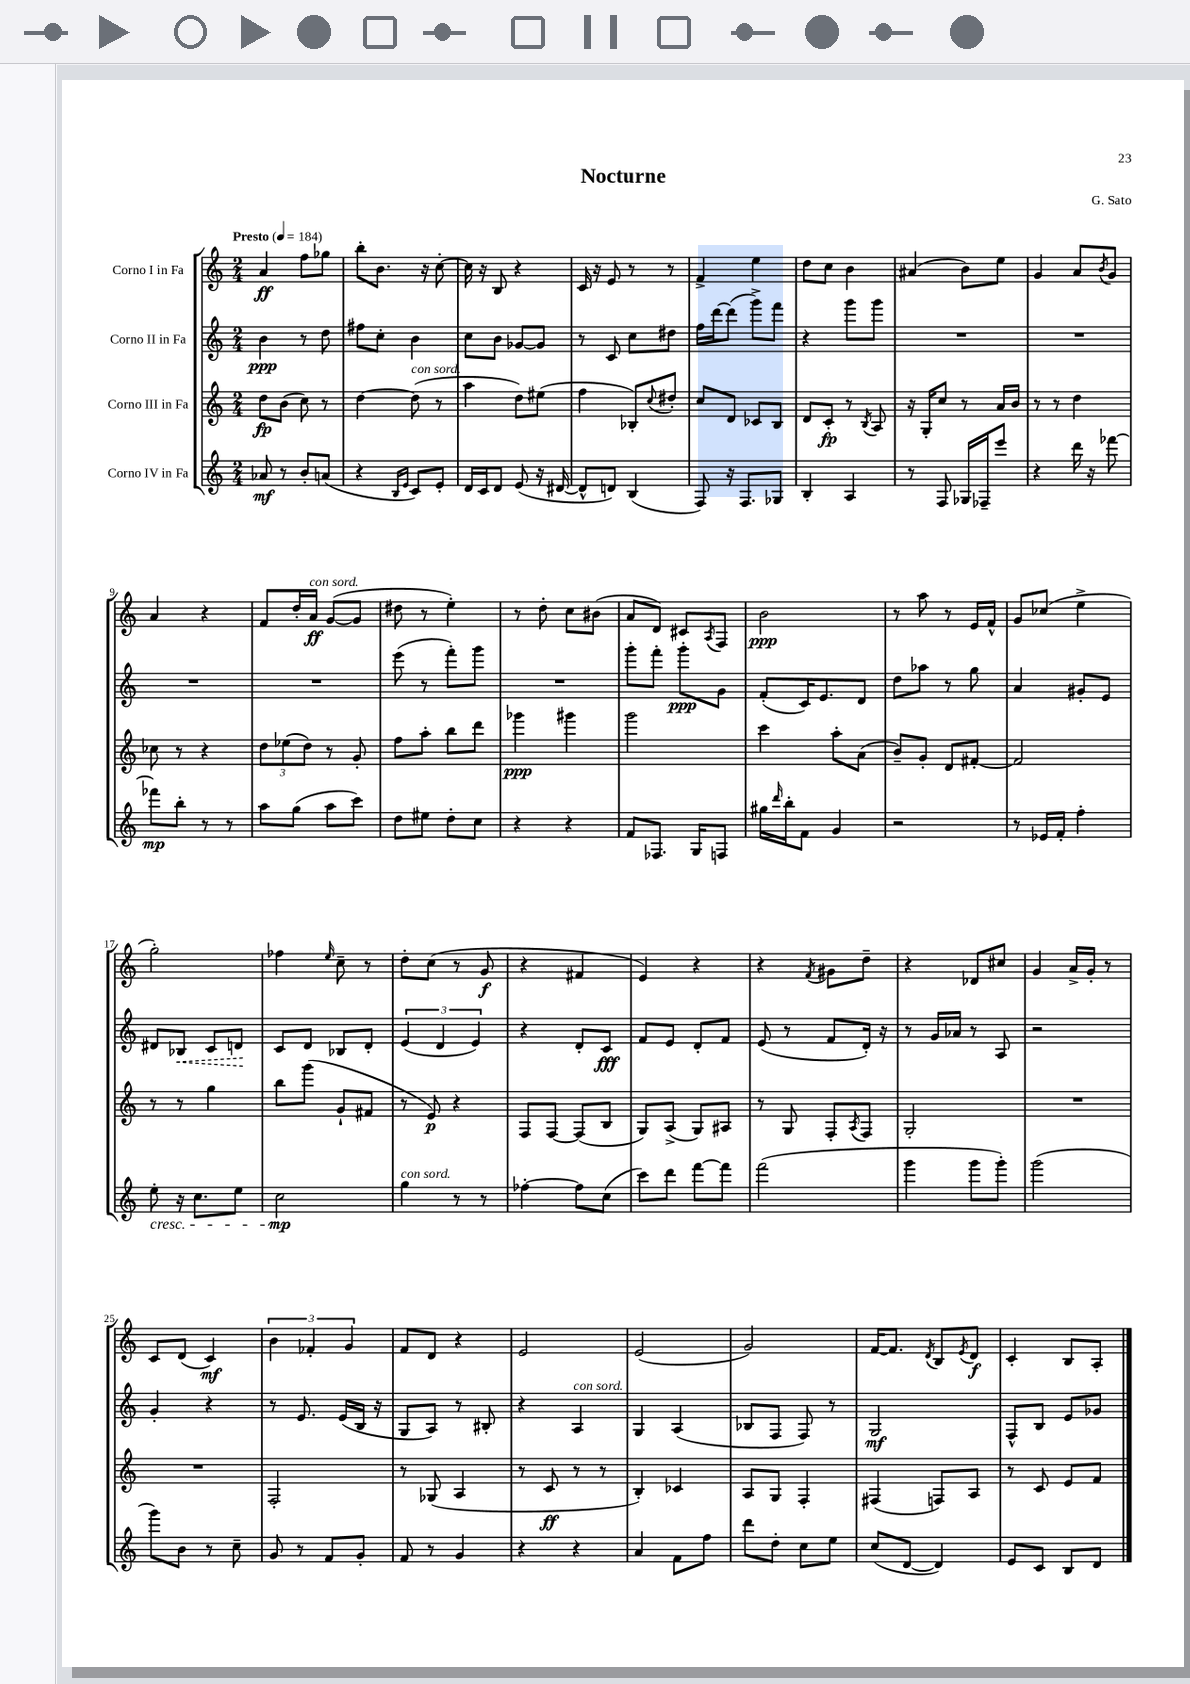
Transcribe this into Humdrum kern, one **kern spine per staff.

**kern	**kern	**kern	**kern
*staff4	*staff3	*staff2	*staff1
*clefG2	*clefG2	*clefG2	*clefG2
*k[]	*k[]	*k[]	*k[]
*M2/4	*M2/4	*M2/4	*M2/4
*MM184	*MM184	*MM184	*MM184
8a-	8dd	4b	4a
8r	(8b	.	.
8b'	8cc)	8r	8ff
(8a	8r	8dd	8gg-
=	=	=	=
4r	[4dd	8ff#	8bb'
.	.	8cc'	8.b
16qqB	.	.	.
16qqe	.	.	.
8c)	(8dd]	4b	.
.	.	.	16r
8e'	8r	.	[8cc'
=	=	=	=
16d	4aa	8cc	16cc]
16c	.	.	16r
8d	.	8b	8B
(8e	8dd)	[8g-	4r
16r	(8ee#	8g-]	.
[16d#	.	.	.
=	=	=	=
8d#^^]	4ff	8r	16c
.	.	.	16r
8d)	.	8c	8e
(4B	8B-')	8cc	8r
.	8qqcc	.	.
.	8dd#'	8dd#	8r
=	=	=	=
8F)	8cc	16ff	4f^
.	.	[16ddd	.
16r	8d	(8ddd]	.
8.F	.	.	.
.	8c-	8ggg^)	4ee
8G-	8B	8fff	.
=	=	=	=
4B'	8d	4r	8dd
.	8c'	.	8cc
4A	8r	8ggg	4b
.	8qB	.	.
.	8A	8ggg	.
=	=	=	=
8r	16r	2r	(4a#
.	16G'	.	.
8F	8cc	.	.
16G-	8r	.	8b)
16F-~	.	.	.
8eee	16a	.	8ee
.	16b	.	.
=	=	=	=
4r	8r	2r	4g
.	8r	.	.
16ddd	4dd	.	8a
16r	.	.	.
.	.	.	8qb
[8fff-	.	.	8g
=	=	=	=
8fff-]	8cc-	2r	4a
8bb'	8r	.	.
8r	4r	.	4r
8r	.	.	.
=	=	=	=
8aa	12dd	2r	8f
.	(12ee-	.	.
(8gg	.	.	16dd'
.	12dd)	.	.
.	.	.	16a
8aa	8r	.	([8g
8ccc)	8g'	.	8g]
=	=	=	=
8dd	8ff	(8eee	8dd#
8ee#	8aa'	8r	8r
8dd'	8bb	8fff')	4ee')
8cc	8ddd	8ggg	.
=	=	=	=
4r	4ggg-	2r	8r
.	.	.	8dd'
4r	4ggg#	.	8cc
.	.	.	(8b#
=	=	=	=
8f	2ggg	8ggg'	8a
8.F-	.	8fff'	8d)
.	.	8ggg'	8c#
16G	.	.	.
.	.	.	8qA
8F	.	8g	8F
=	=	=	=
16gg#	4ccc	(8f'	2b
16qqddd	.	.	.
16bb'	.	.	.
8f	.	16c)	.
.	.	8.e	.
4g	8aa'	.	.
.	(8a	8d	.
=	=	=	=
2r	8b~)	8dd	8r
.	8g'	8aa-	8aa
.	8d	8r	8r
.	[8f#'	8gg	16e
.	.	.	16f^^
=	=	=	=
8r	2f#]	4a	8g
16e-	.	.	(8cc-
16f'	.	.	.
4ff'	.	8g#'	4ee^
.	.	8e	.
=	=	=	=
8ee'	8r	8d#	2gg')
16r	8r	8B-	.
8.cc	.	.	.
.	4gg	8c	.
8ee	.	8d	.
=	=	=	=
2cc	8bb	8c	4ff-
.	(8ggg	8d	.
.	.	.	16qqee
.	8g`	8B-	8cc~
.	8f#	8d'	8r
=	=	=	=
4gg	8r	(6e	8dd'
.	8e)	.	(8cc
.	.	6d	.
8r	4r	.	8r
.	.	6e)	.
8r	.	.	8g
=	=	=	=
[4ff-'	8F	4r	4r
.	[8F	.	.
8ff-]	(8F]	8d'	4f#
(8cc	8B	8c	.
=	=	=	=
8ccc)	8G)	8f	4e)
8ddd	(8A^	8e	.
[8fff	8G)	8d'	4r
8fff]	8A#	8f	.
=	=	=	=
(2fff	8r	(8e	4r
.	8G	8r	.
.	.	.	8qf
.	8F'	8f	8g#
.	8qA	.	.
.	8F	16d')	8dd~
.	.	16r	.
=	=	=	=
4ggg	2G'	8r	4r
.	.	16g	.
.	.	16a-	.
8ggg	.	8r	8d-
8ggg')	.	8A	8cc#
=	=	=	=
(2ggg	2r	2r	4g
.	.	.	16a^
.	.	.	16g'
.	.	.	8r
=	=	=	=
8ggg)	2r	4g'	8c
8b	.	.	(8d
8r	.	4r	4c)
8cc~	.	.	.
=	=	=	=
8g	2F'	8r	6b
8r	.	8.e	.
.	.	.	6f-'
8f	.	.	.
.	.	(16e	.
.	.	.	6g
8g'	.	16B	.
.	.	16r	.
=	=	=	=
8f	8r	8G	8f
8r	(8G-	8A)	8d
4g	4A	8r	4r
.	.	8B#'	.
=	=	=	=
4r	8r	4r	2e
.	8c	.	.
4r	8r	4A	.
.	8r	.	.
=	=	=	=
4a	4B')	4G	(2e
8f	4c-	(4A	.
8ff	.	.	.
=	=	=	=
8ddd	8A	8B-	2g)
8dd'	8G	8F	.
8cc	4F'	8F)	.
8ee	.	8r	.
=	=	=	=
(8cc	(4F#	2G	[16f
.	.	.	8.f]
[8d	.	.	.
.	.	.	8qd
4d])	8F)	.	8B
.	.	.	8qe
.	8A	.	8d
=	=	=	=
8e	8r	8F^^	4c'
8c	8c	8B	.
8B	8e	8e	8B
8d	8f	8g-	8A'
==	==	==	==
*-	*-	*-	*-
